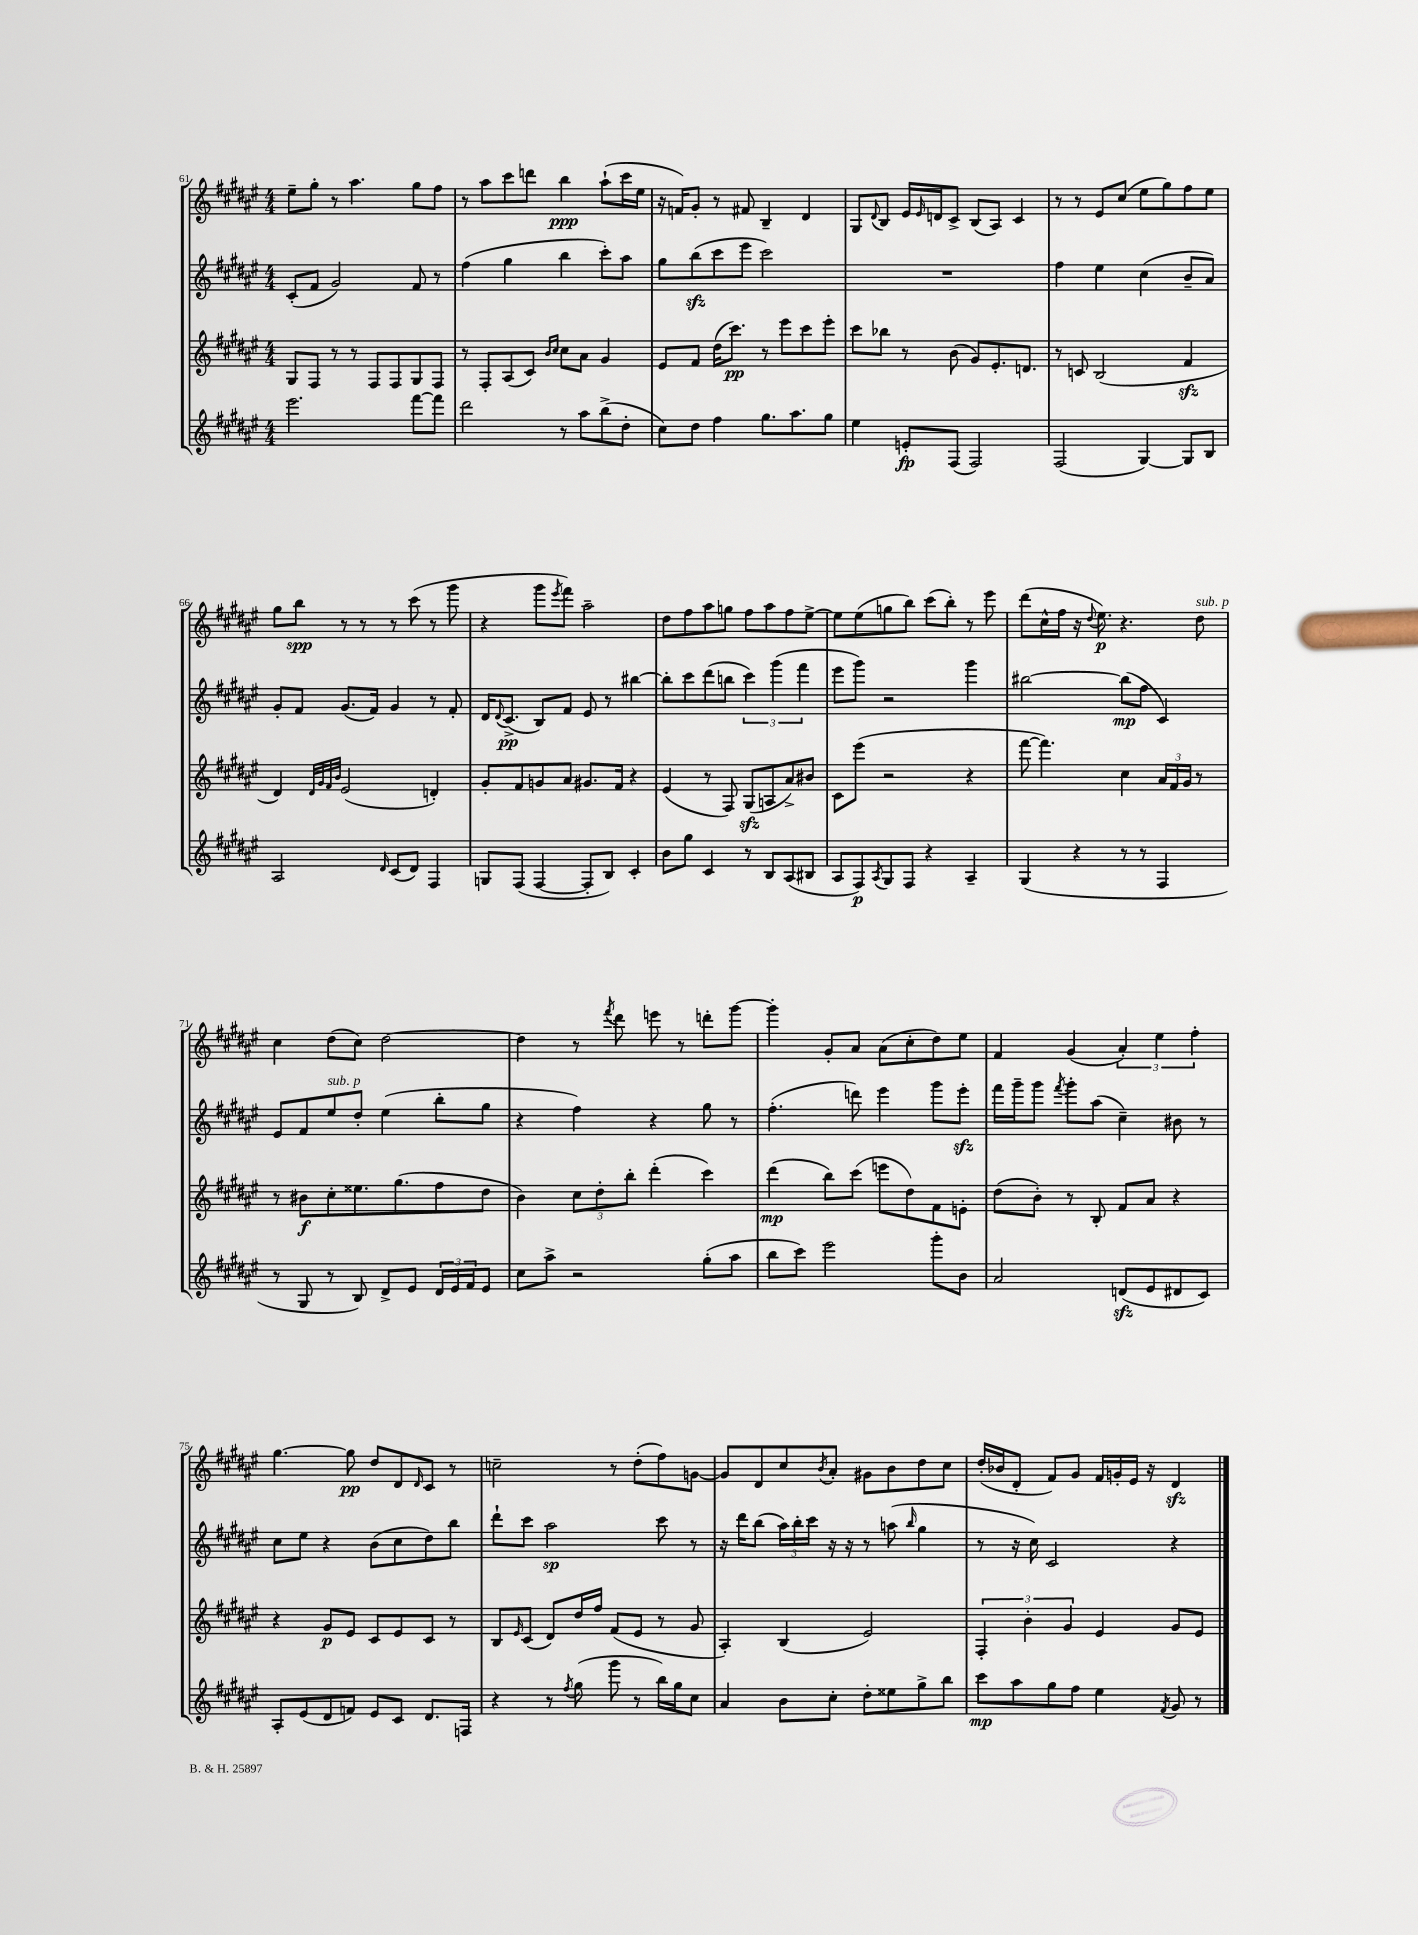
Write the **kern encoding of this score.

**kern	**kern	**kern	**kern
*staff4	*staff3	*staff2	*staff1
*clefG2	*clefG2	*clefG2	*clefG2
*k[f#c#g#d#a#e#]	*k[f#c#g#d#a#e#]	*k[f#c#g#d#a#e#]	*k[f#c#g#d#a#e#]
*M4/4	*M4/4	*M4/4	*M4/4
2.eee#\	8G#/L	(8c#'/L	8ee#~\L
.	8F#/J	8f#/J	8gg#'\J
.	8r	2g#/)	8r
.	8r	.	4.aa#\
.	8F#/L	.	.
.	8F#/	.	.
[8fff#\L	8G#/	8f#/	8gg#\L
8fff#\]J	8F#/J	8r	8ff#\J
=	=	=	=
2ddd#\	8r	(4ff#\	8r
.	8F#'/L	.	8aa#\L
.	(8A#/	4gg#\	8ccc#\
.	8c#/J)	.	8ddd\J
.	16qqb/LL	.	.
.	16qqcc#/JJ	.	.
8r	8cc#\L	4bb\	4bb\
8aa#\L	8a#\J	.	.
(8bb^\	4g#/	8ccc#'\L)	(8aa#`\L
8dd#'\J	.	8aa#\J	16ccc#\L
.	.	.	16ee#\JJ
=	=	=	=
8cc#\L)	8e#/L	8gg#\L	16r
.	.	.	16f/LK)
8dd#\J	8f#/J	(8bb\	8g#'/J
4ff#\	(16dd#\LK	8ccc#\	8r
.	8.ccc#\J)	.	.
.	.	8eee#\J	8f#/
8.gg#\L	8r	2ccc#\)	4B~/
.	8eee#\L	.	.
8.aa#\	.	.	.
.	8ccc#\	.	4d#/
8gg#\J	8eee#'\J	.	.
=	=	=	=
4ee#\	8ccc#\L	1r	8G#/L
.	.	.	8qqd#/
.	8bb-\J	.	8B/J
8e'/L	8r	.	16e#/LL
.	.	.	16qqe#/
.	.	.	16d/J
(8F#/J	(8b\	.	8c#^/J
2F#/)	8g#/L)	.	(8B/L
.	8.e#'/	.	8A#/J)
.	.	.	4c#/
.	8.d/J	.	.
=	=	=	=
(2F#/	8r	4ff#\	8r
.	8c/	.	8r
.	(2B/	4ee#\	8e#/L
.	.	.	(8cc#/J
[4G#/)	.	(4cc#\	8ee#\L
.	.	.	8gg#\)
8G#/]L	4f#/	8b~/L	8ff#\
8B/J	.	8a#/J)	8ee#\J
=	=	=	=
2A#/	4d#/)	8g#'/L	8gg#\L
.	.	8f#/J	8bb\J
.	32qqd#/LLL	.	.
.	32qqg#/	.	.
.	32qqf#/	.	.
.	32qqb/JJJ	.	.
.	(2e#/	(8.g#/L	8r
.	.	.	8r
.	.	16f#/Jk)	.
16qqd#/	.	.	.
(8c#/L	.	4g#/	8r
8d#/J)	.	.	(8ccc#\
4F#/	4d'/)	8r	8r
.	.	8f#'/	8ggg#\
=	=	=	=
8G/L	8g#'/L	16d#/LK	4r
.	.	8qqd#/	.
.	.	(8.c#^/J	.
(8F#/J	8f#/	.	.
[4F#/	8g/	8B/L)	8ggg#\L
.	.	.	8qeee#/
.	8a#/J	8f#/J	8fff#\J)
8F#'/]L	8.g#/L	8e#/	2aa#~\
8B/J)	.	8r	.
.	16f#/Jk	.	.
4c#'/	4r	[4bb#\	.
=	=	=	=
8b\L	(4e#/	8bb#'\]L	8dd#\L
8gg#\J	.	8ccc#\	8ff#\
4c#/	8r	(8ddd#\	8aa#\
.	8F#/)	8bb\J	8gg\J
8r	(8G#/L	6ccc#\)	8ff#\L
8B/L	8A/	.	8aa#\
.	.	(6ggg#\	.
(8A#/	8a#^/)	.	8ff#\
.	.	6fff#\	.
8B#/J	8b#/J	.	[8ee#^\J
=	=	=	=
8A#/L	8c#\L	8eee#\L	8ee#\]L
8F#/)	(8eee#\J	8ggg#\J)	(8ee#\
8qA#/	.	.	.
8G#/	2r	2r	8gg\
8F#/J	.	.	8bb\J)
4r	.	.	(8ccc#\L
.	.	.	8bb'\J)
4A#~/	4r	4ggg#\	8r
.	.	.	8eee#\
=	=	=	=
(4G#/	[8fff#\	[2bb#\	(8ddd#\L
.	4.fff#\])	.	16cc#^^\L
.	.	.	16ff#\JJ
4r	.	.	16r
.	.	.	8qqdd#/
.	.	.	8.ee#\)
8r	4cc#\	(8bb#\]L	4.r
8r	.	8ff#\J	.
4F#/	24a#/LL	4c#/)	.
.	24f#/	.	.
.	24g#/JJ	.	.
.	8r	.	8dd#\
=	=	=	=
8r	8r	8e#/L	4cc#\
8G#/	8b#\L	8f#/	.
8r	8cc#'\	8ee#/	(8dd#\L
8B/)	8.ee##\	8dd#'/J	8cc#\J)
8d#^/L	.	(4ee#\	[2dd#\
.	(8.gg#\	.	.
8e#/J	.	.	.
24d#/LL	8ff#\	8bb'\L	.
24e#/	.	.	.
24f#/J	.	.	.
8e#/J	8dd#\J	8gg#\J	.
=	=	=	=
8cc#\L	4b\)	4r	4dd#\]
8aa#^\J	.	.	.
2r	12cc#\L	4ff#\)	8r
.	12dd#'\	.	.
.	.	.	8qfff#/
.	.	.	8ddd#\
.	12bb'\J	.	.
.	(4ddd#'\	4r	8eee\
.	.	.	8r
(8gg#'\L	4ccc#\)	8gg#\	8ddd'\L
8aa#\J	.	8r	[8ggg#\J
=	=	=	=
8bb\L	(4ddd#\	(4.ff#'\	4ggg#'\]
8ccc#\J)	.	.	.
2eee#\	8bb\L)	.	8g#'/L
.	(8ccc#\J	8ddd\)	8a#/J
.	8eee\L	4eee#\	(8a#\L
.	8dd#\)	.	8cc#'\
8ggg#'\L	8f#\	8ggg#\L	8dd#\)
8b\J	8e'\J	8eee#'\J	8ee#\J
=	=	=	=
2a#/	(8dd#\L	16fff#\LL	4f#/
.	.	16ggg#~\J	.
.	8b'\J)	8ggg#\J	.
.	.	8qfff#/	.
.	8r	8ggg#'\L	(4g#/
.	8B'/	(8aa#\J	.
(8d/L	8f#/L	4cc#~\)	6a#'/)
8e#/	8a#/J	.	.
.	.	.	6ee#\
8d#/	4r	8b#\	.
.	.	.	6ff#'\
8c#/J)	.	8r	.
=	=	=	=
8A#'/L	4r	8cc#\L	[4.gg#\
(8e#/	.	8ee#\J	.
8d#/	8g#/L	4r	.
8f/J)	8e#/J	.	8gg#\]
8e#/L	8c#/L	(8b\L	8dd#/L
8c#/J	8e#/	8cc#\	8d#/
.	.	.	16qqd#/
8.d#/L	8c#/J	8dd#\)	8c#/J
.	8r	8bb\J	8r
16F/Jk	.	.	.
=	=	=	=
4r	8B/L	8ddd#`\L	2cc~\
.	16qqe#/	.	.
.	(8c#/J	8ccc#\J	.
8r	8d#/L)	2aa#\	.
8qff#/	.	.	.
(8gg#\	16dd#/L	.	.
.	16ff#/JJ	.	.
8ggg#\	(8f#/L	.	8r
8r	8e#/J	.	(8dd#'\L
16bb\LL)	8r	8ccc#\	8ff#\)
16gg#\J	.	.	.
8cc#\J	8g#/	8r	[8g\J
=	=	=	=
4a#/	4A#'/)	16r	8g/]L
.	.	16ddd#\LK	.
.	.	(8bb\J	8d#/
8b\L	(4B/	24aa#\LL)	8cc#/
.	.	24bb'\	.
.	.	24ccc#\JJ	.
.	.	.	8qb/
8cc#'\J	.	16r	8a#'/J
.	.	16r	.
8dd#'\L	2e#/)	8r	8g#\L
8ee##\	.	(8aa\	8b\
.	.	16qqbb/	.
8gg#^\	.	4gg#\	8dd#\
8bb\J	.	.	8cc#\J
=	=	=	=
8ccc#\L	6F#'/	8r	(16dd#'/LL
.	.	.	16b-/J
8aa#\	.	16r	8d#'/J
.	6b'\	.	.
.	.	16cc#\)	.
8gg#\	.	2c#/	8f#/L)
.	6g#/	.	.
8ff#\J	.	.	8g#/J
4ee#\	4e#/	.	16f#/LL
.	.	.	16g'/
.	.	.	16e#/JJ
.	.	.	16r
8qf#/	.	.	.
8g#/	8g#/L	4r	4d#/
8r	8e#/J	.	.
==	==	==	==
*-	*-	*-	*-
